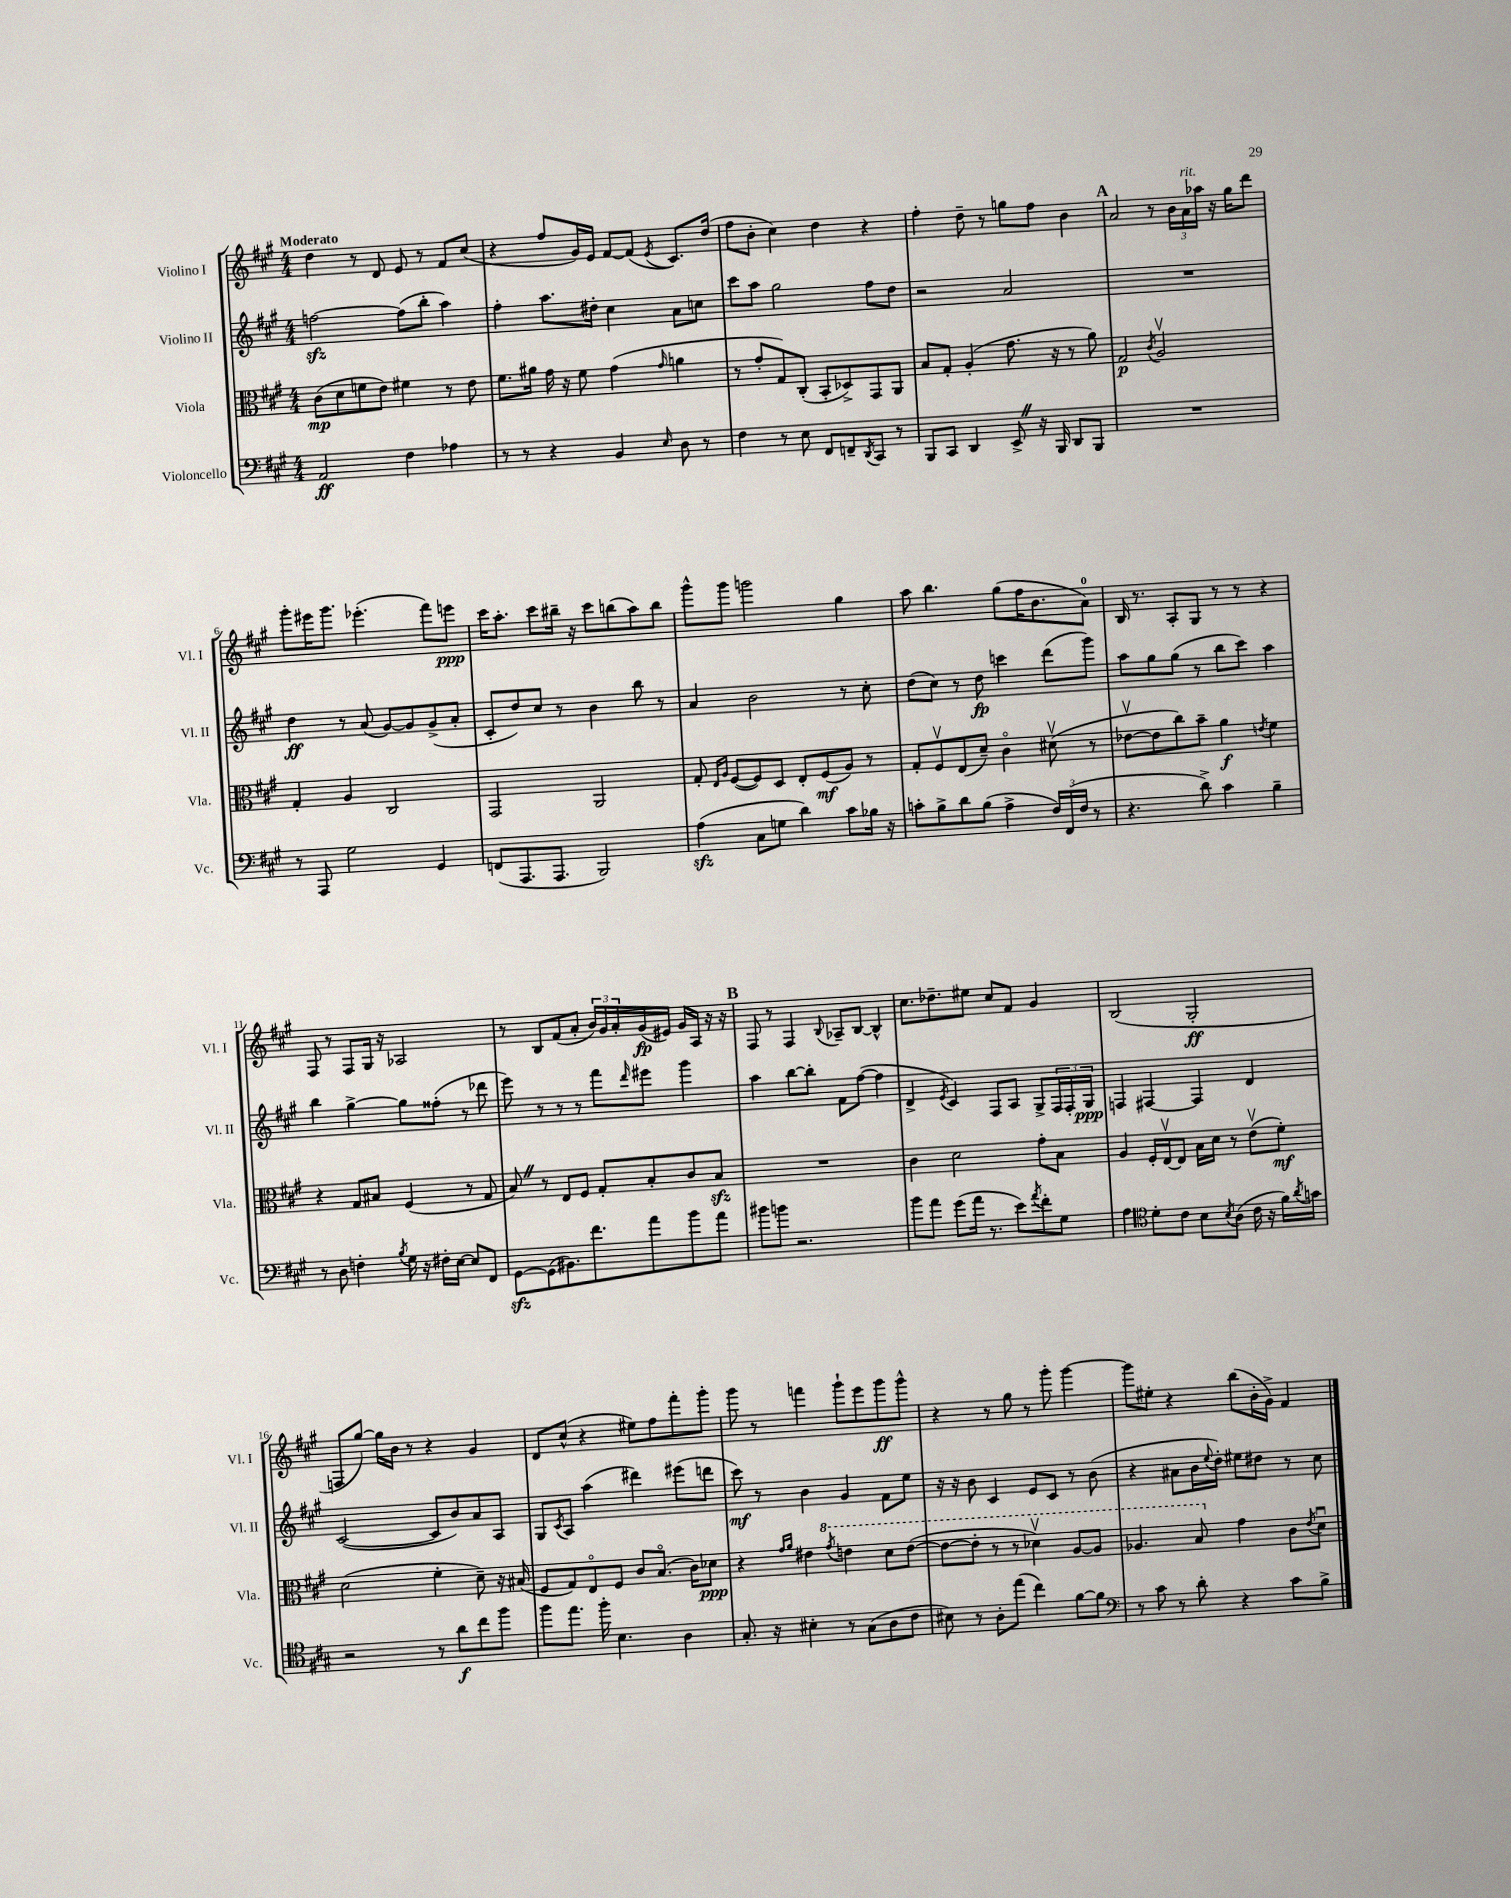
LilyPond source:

<<
\new StaffGroup <<
\new Staff = "s0" \with { instrumentName = "Violino I" shortInstrumentName = "Vl. I" } {
    \clef treble \key a \major \numericTimeSignature \time 4/4 \tempo "Moderato"
    d''4 r8 d'8 e'8 r8 fis'8 cis''8( |
    r4 fis''8 gis'16) e'16 fis'8~ fis'8( \acciaccatura { e'8 } cis'8.) d''16( |
    fis''8 b'8-. cis''4) d''4 r4 |
    fis''4-. d''8-- r8 g''8 fis''8 b'4 |
    \mark \markup { \bold "A" } a'2 r8 \tuplet 3/2 { b'16 a'16^\markup { \italic "rit." } aes''16 } r16 gis''16 d'''8 |
    gis'''8-. eis'''16 gis'''8. ees'''4.-.( fis'''8) e'''8\ppp |
    cis'''16 a''8.-. cis'''8 bis''16-- r16 cis'''8 b''8( a''8) b''8 |
    gis'''8-^ gis'''8 g'''2 gis''4 |
    a''8 b''4. gis''8( fis''16 b'8. a'8-0) |
    b16 r8. a8-. gis8 r8 r8 r4 |
    fis8 r8 fis8 gis16 r16 aes2 |
    r8 b8 fis'8( a'8-. \tuplet 3/2 { b'16) gis'16 a'16-. } gis'16\fp( eis'16) gis'16 a16 r16 r16 |
    \mark \markup { \bold "B" } fis8 r8 fis4 \appoggiatura { b8 } aes8-- b8~ b4-^ |
    cis''8. des''8.-- eis''8 cis''8 fis'8 gis'4 |
    b2( gis2-.\ff |
    f8 gis''8~) gis''16 b'16 r8 r4 gis'4 |
    d'8 cis''8-^( r4 eis''8) fis''8 fis'''8-. gis'''8-. |
    gis'''8 r8 f'''4 gis'''8-! e'''8 gis'''8\ff gis'''8-^ |
    r4 r8 gis''8 r8 gis'''8-. gis'''4~ |
    gis'''8 eis''8-. r4 b''8( b'16-. gis'16->) fis'4 \bar "|." |
}
\new Staff = "s1" \with { instrumentName = "Violino II" shortInstrumentName = "Vl. II" } {
    \clef treble \key a \major \numericTimeSignature \time 4/4
    f''2~\sfz f''8( b''8-. a''4) |
    fis''4-. a''8. dis''16-. cis''4 a'8 c''8 |
    cis'''8 a''8 gis''2 fis''8 d''8 |
    r2 a'2 |
    \mark \markup { \bold "A" } R1 |
    d''4\ff r8 a'8( gis'8~) gis'8 gis'8->( a'8-. |
    cis'8-. d''8) cis''8 r8 b'4 b''8 r8 |
    a'4 b'2 r8 cis''8-. |
    d''8( cis''8) r8 d''8\fp c'''4 d'''8( gis'''8) |
    a''8 gis''8 gis''8( r8 b''8 cis'''8) a''4 |
    b''4 gis''4~-> gis''8 fisis''8-.( r8 des'''8 |
    e'''8) r8 r8 r8 fis'''8 \grace { d'''16 } eis'''8 gis'''4 |
    \mark \markup { \bold "B" } a''4 b''8~ b''8-. fis'8 fis''8~( fis''4 |
    d'4-> \acciaccatura { e'8 } cis'4) fis8 a8 gis8-> \tuplet 3/2 { fis16 fis16-. gis16\ppp } |
    f4 fis4~ fis4 d'4 |
    cis'2~( cis'8 b'8) a'8 a8 |
    gis8 \acciaccatura { cis'8 } a8 a''4( dis'''4) eis'''8( d'''8 |
    cis'''8\mf) r8 b'4 gis'4 fis'8 e''8 |
    r16 r16 b'8 cis'4 e'8 cis'8 r8 b'8( |
    r4 ais'8 b'16 \appoggiatura { e''8 } d''16-.) eis''8 dis''8 r8 cis''8 \bar "|." |
}
\new Staff = "s2" \with { instrumentName = "Viola" shortInstrumentName = "Vla." } {
    \clef alto \key a \major \numericTimeSignature \time 4/4
    cis'8\mp( d'8 f'8 e'8) fis'4 r8 e'8 |
    fis'8. ais'16 gis'16 r16 fis'8 gis'4( \grace { gis'16 } a'4 |
    r8 gis'8-. gis8) cis8-.( b,8-. des8->) gis,8 a,8 |
    b8 gis8-. a4-.( gis'8. r16 r8 a'8) |
    \mark \markup { \bold "A" } gis2\p \acciaccatura { cis'8 } a2\upbow |
    gis4-. a4 cis2 |
    gis,2 a,2 |
    gis8-. \grace { e16 a16 } fis8~( fis8) d8 e8-. fis8\mf( a8) r8 |
    gis8-. fis8\upbow e8( d'8--) cis'4\flageolet dis'8\upbow( r8 |
    ees'8~\upbow ees'8 cis''8) b'8-- a'4\f \acciaccatura { e'8 } fis'4 |
    r4 gis8 bis8 fis4( r8 gis8 |
    b8) \once \override BreathingSign.text = \markup { \musicglyph "scripts.caesura.straight" } \breathe r8 e8 fis8 gis8-. b8-. cis'8 b8\sfz |
    \mark \markup { \bold "B" } R1 |
    cis'4 d'2 gis'8-. b8 |
    a4 fis16-. e16~\upbow e8 b16 d'16 r8 e'8\upbow( fis'8-.\mf) |
    d'2( fis'4-. d'8--) r16 bis16( |
    fis8 gis8) e8\flageolet fis8 cis'8 b8.\flageolet( cis'16) des'8\ppp |
    r4 \grace { gis'16 a'16 } eis'4 \ottava #1 \acciaccatura { gis''8 } e''!4 d''8 e''8~( |
    e''8~ e''8-. r8 r8 des''4\upbow) a'8~ a'8 |
    aes'4. b'8 \ottava #0 gis'4 cis'8 \acciaccatura { e'8 } d'8\downbow \bar "|." |
}
\new Staff = "s3" \with { instrumentName = "Violoncello" shortInstrumentName = "Vc." } {
    \clef bass \key a \major \numericTimeSignature \time 4/4
    a,2\ff fis4 aes4 |
    r8 r8 r4 b,4 \grace { e16 } d8 r8 |
    fis4 r8 e8 fis,8 f,8-- \acciaccatura { d,8 } cis,8 r8 |
    b,,8 cis,8 d,4 e,8-> \once \override BreathingSign.text = \markup { \musicglyph "scripts.caesura.straight" } \breathe r16 b,,16 d,8 b,,8 |
    \mark \markup { \bold "A" } R1 |
    r8 a,,8 gis2 gis,4 |
    f,8( a,,8. a,,8. b,,2) |
    a4\sfz( cis8 g8 d'4) cis'8 bes16 r16 |
    c'8-. b8-> d'8 b8( a4-> \tuplet 3/2 { fis16) fis,16( fis16 } r8 |
    r4. d'8->) cis'4 b4-- |
    r8 d8 f4-. \acciaccatura { b8 } gis16 r16 fis16-. e16~ e8 fis,8 |
    gis,8~\sfz gis,8( bis,8.) fis'8. a'8 b'8 a'8 |
    \mark \markup { \bold "B" } bis'8 b'8 r2. |
    b'8 a'8 gis'8( a'16 r8. e'8) \acciaccatura { a'8 } fis'8-. gis8 |
    a4 \clef tenor d'8-. cis'8 b8 \acciaccatura { b8 } a8( cis'16 r16 fis'16) \acciaccatura { a'8 } g'16 |
    r2 r8 a'8\f cis''8 fis''8 |
    fis''8 e''8. fis''16-. b4. a4 |
    gis8.-. r16 bis4-. r8 gis8( a8 cis'8 |
    bis8) r8 a8-. e''8( cis''4) fis'8~ fis'8 |
    \clef bass r8 cis'8 r8 d'8-. r4 cis'8 b8-> \bar "|." |
}
>>
>>
